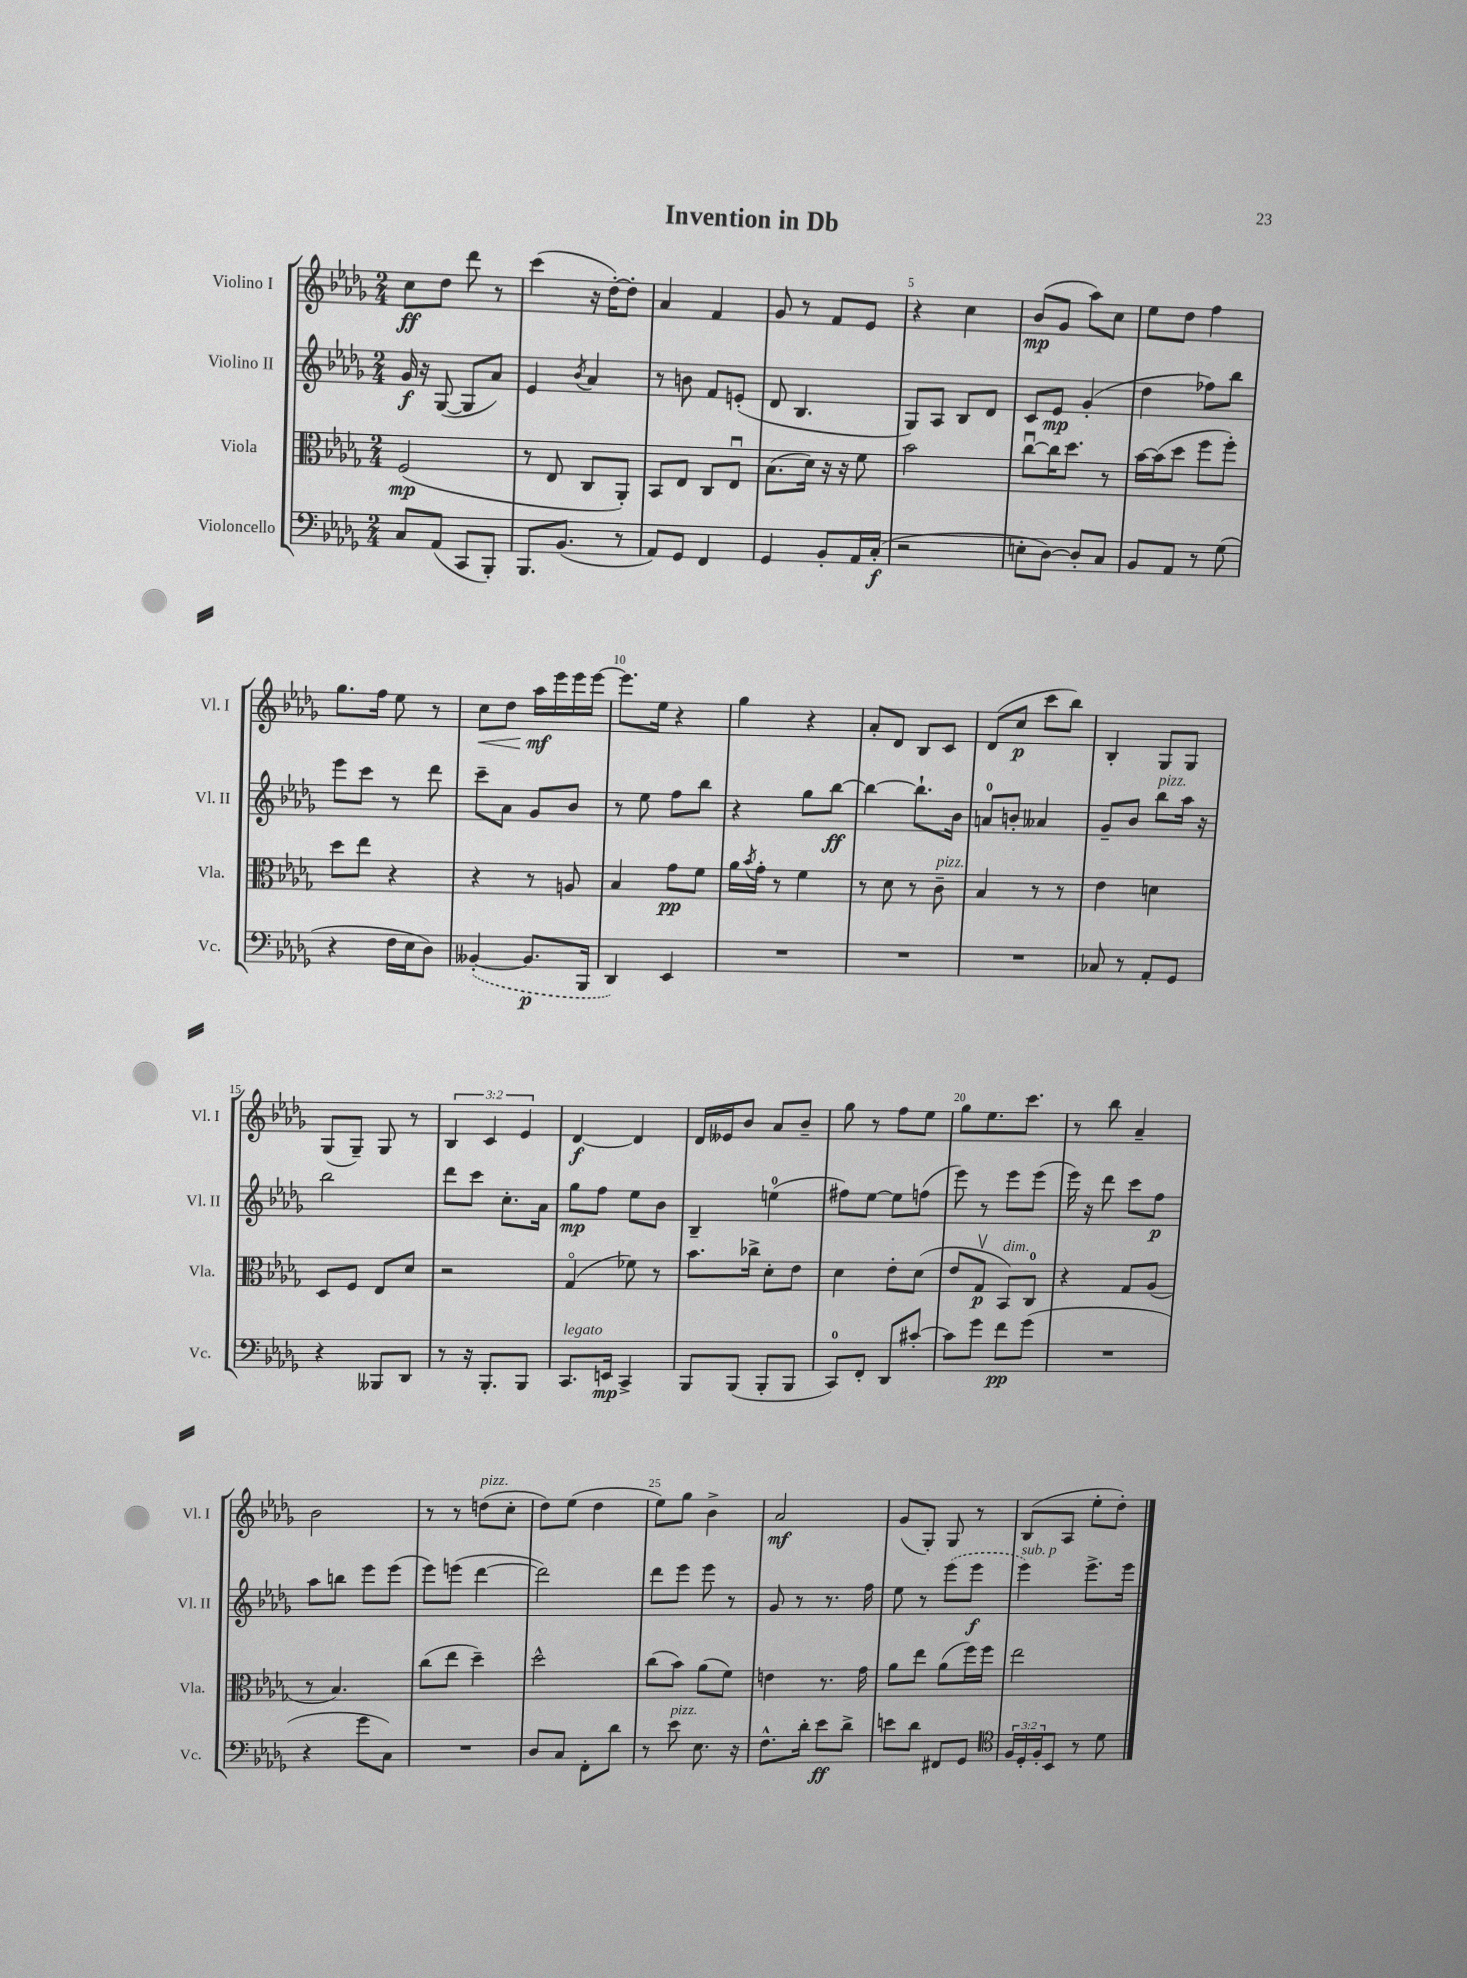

**kern	**dynam	**kern	**dynam	**kern	**dynam	**kern	**dynam
*part4	*part4	*part3	*part3	*part2	*part2	*part1	*part1
*staff4	*staff4	*staff3	*staff3	*staff2	*staff2	*staff1	*staff1
*I"Violoncello	*	*I"Viola	*	*I"Violino II	*	*I"Violino I	*
*I'Vc.	*	*I'Vla.	*	*I'Vl. II	*	*I'Vl. I	*
*clefF4	*	*clefC3	*	*clefG2	*	*clefG2	*
*k[b-e-a-d-g-]	*	*k[b-e-a-d-g-]	*	*k[b-e-a-d-g-]	*	*k[b-e-a-d-g-]	*
*M2/4	*	*M2/4	*	*M2/4	*	*M2/4	*
=1	=1	=1	=1	=1	=1	=1	=1
8C/L	.	(2F/	mp	16g-/	f	8cc\L	ff
.	.	.	.	16r	.	.	.
(8AA-/J	.	.	.	([8G-/	.	8dd-\J	.
8CC/L	.	.	.	8G-/L]	.	8ddd-\	.
8BBB-'/J)	.	.	.	8a-/J)	.	8r	.
=2	=2	=2	=2	=2	=2	=2	=2
8.BBB-/L	.	8r	.	4e-/	.	(4ccc\	.
.	.	8E-/	.	.	.	.	.
(8.BB-/J	.	.	.	.	.	.	.
.	.	.	.	8qb-/	.	.	.
.	.	8C/L	.	4a-/	.	16r	.
.	.	.	.	.	.	[16dd-'\KL)	.
8r	.	8AA-'/J)	.	.	.	8dd-'\J]	.
=3	=3	=3	=3	=3	=3	=3	=3
8AA-/L)	.	8BB-/L	.	8r	.	4a-/	.
8GG-/J	.	8E-/J	.	8bn\	.	.	.
4FF/	.	8C/L	.	8f/L	.	4f/	.
.	.	8E-u/J	.	(8en'/J	.	.	.
=4	=4	=4	=4	=4	=4	=4	=4
4GG-/	.	(8.B-\L	.	8d-/	.	8g-/	.
.	.	.	.	4.B-/	.	8r	.
.	.	16d-\Jk)	.	.	.	.	.
8BB-'/L	.	16r	.	.	.	8f/L	.
.	.	16r	.	.	.	.	.
16AA-/L	.	8f\	.	.	.	8e-/J	.
(16C'/JJ	f	.	.	.	.	.	.
=5	=5	=5	=5	=5	=5	=5	=5
2r	.	2b-\	.	8G-/L)	.	4r	.
.	.	.	.	8A-/J	.	.	.
.	.	.	.	8B-/L	.	4cc\	.
.	.	.	.	8d-/J	.	.	.
=6	=6	=6	=6	=6	=6	=6	=6
8En'\L	.	[8ccu\L	.	8c/L	.	(8b-/L	mp
[8D-\J)	.	16cc\K]	.	8e-/J	mp	8g-/J	.
.	.	8.dd-\J	.	.	.	.	.
8D-'/L]	.	.	.	(4g-'/	.	8aa-\L)	.
8C/J	.	8r	.	.	.	8cc\J	.
=7	=7	=7	=7	=7	=7	=7	=7
8BB-/L	.	[16b-\LL	.	4dd-\	.	8ee-\L	.
.	.	(16b-\J]	.	.	.	.	.
8AA-/J	.	8dd-\J	.	.	.	8dd-\J	.
8r	.	8ff\L	.	8ff-X\L)	.	4ff\	.
(8G-\	.	8ff'\J)	.	8bb-\J	.	.	.
!!LO:LB:g=z
=8	=8	=8	=8	=8	=8	=8	=8
4r	.	8dd-\L	.	8eee-\L	.	8.gg-\L	.
.	.	8ee-\J	.	8ccc\J	.	.	.
.	.	.	.	.	.	16ff\Jk	.
16F\LL	.	4r	.	8r	.	8ee-\	.
16E-\J	.	.	.	.	.	.	.
8D-\J)	.	.	.	8ddd-\	.	8r	.
=9	=9	=9	=9	=9	=9	=9	=9
!	!	!	!	!	!	!	!LO:HP:b
([4BB--X'/	.	4r	.	8ccc~\L	.	8cc\L	<
.	.	.	.	8a-\J	.	8dd-\J	.
8.BB--/L]	p	8r	.	8g-/L	.	16aa-\LL	mf
.	.	.	.	.	.	16eee-\	[
.	.	8An/	.	8b-/J	.	16eee-\	.
16BBB-/Jk	.	.	.	.	.	[16eee-\JJ	.
=10	=10	=10	=10	=10	=10	=10	=10
4DD-/)	.	4B-/	.	8r	.	8.eee-\L]	.
.	.	.	.	8ee-\	.	.	.
.	.	.	.	.	.	16ee-\Jk	.
4EE-/	.	8g-\L	pp	8ff\L	.	4r	.
.	.	8f\J	.	8bb-\J	.	.	.
=11	=11	=11	=11	=11	=11	=11	=11
2r	.	16a-\LL	.	4r	.	4gg-\	.
.	.	8qb-/	.	.	.	.	.
.	.	16g-'\JJ	.	.	.	.	.
.	.	8r	.	.	.	.	.
.	.	4f\	.	8gg-\L	.	4r	.
.	.	.	.	[8bb-\J	ff	.	.
=12	=12	=12	=12	=12	=12	=12	=12
2r	.	8r	.	4bb-\_	.	8a-'/L	.
.	.	8d-\	.	.	.	8d-/J	.
.	.	8r	.	8.bb-`\L]	.	8B-/L	.
!	!	!LO:TX:a:i:t=pizz.	!	!	!	!	!
.	.	8c~\	.	.	.	8c/J	.
.	.	.	.	16b-\Jk	.	.	.
=13	=13	=13	=13	=13	=13	=13	=13
2r	.	4B-/	.	8an/L	.	(8d-/L	.
.	.	.	.	8bn'/J	.	8cc/J	p
.	.	8r	.	4a--X/	.	8ccc\L	.
.	.	8r	.	.	.	8bb-\J)	.
=14	=14	=14	=14	=14	=14	=14	=14
8C-X/	.	4e-\	.	8g-~/L	.	4B-'/	.
8r	.	.	.	8b-/J	.	.	.
!	!	!	!	!LO:TX:a:i:t=pizz.	!	!	!
8AA-'/L	.	4dn\	.	8bb-\L	.	8G-/L	.
8GG-/J	.	.	.	16aa-\Jk	.	8G-/J	.
.	.	.	.	16r	.	.	.
!!LO:LB:g=z
=15	=15	=15	=15	=15	=15	=15	=15
4r	.	8D-/L	.	2bb-\	.	(8G-/L	.
.	.	8F/J	.	.	.	8G-~/J)	.
8BBB--X/L	.	8E-/L	.	.	.	8G-/	.
8DD-/J	.	8d-/J	.	.	.	8r	.
=16	=16	=16	=16	=16	=16	=16	=16
8r	.	2r	.	8ddd-\L	.	6B-/	.
16r	.	.	.	8ccc\J	.	.	.
.	.	.	.	.	.	6c/	.
8.BBB-'/L	.	.	.	.	.	.	.
.	.	.	.	8.cc'\L	.	.	.
.	.	.	.	.	.	6e-/	.
8BBB-/J	.	.	.	.	.	.	.
.	.	.	.	16a-\Jk	.	.	.
=17	=17	=17	=17	=17	=17	=17	=17
!LO:TX:a:i:t=legato	!	!	!	!	!	!	!
8.CC/L	.	(4G-/	.	8gg-\L	mp	[4d-/	f
.	.	.	.	8ff\J	.	.	.
16EEn/Jk	mp	.	.	.	.	.	.
4CC^/	.	8f-X\)	.	8ee-\L	.	4d-/]	.
.	.	8r	.	8b-\J	.	.	.
=18	=18	=18	=18	=18	=18	=18	=18
8BBB-/L	.	8.b-\L	.	4B-~/	.	16d-/LL	.
.	.	.	.	.	.	16e--X/J	.
(8BBB-/J	.	.	.	.	.	8b-/J	.
.	.	16cc-X^\Jk	.	.	.	.	.
8BBB-'/L	.	8d-'\L	.	(4een\	.	8a-/L	.
8BBB-/J	.	8e-\J	.	.	.	8b-~/J	.
=19	=19	=19	=19	=19	=19	=19	=19
8CC/L)	.	4d-\	.	8ff#X\L)	.	8gg-\	.
8FF'/J	.	.	.	[8ee-\J	.	8r	.
8DD-/L	.	8e-'\L	.	8ee-\L]	.	8ff\L	.
[8c#X'/J	.	(8d-\J	.	(8ffn\J	.	8ee-\J	.
=20	=20	=20	=20	=20	=20	=20	=20
8c#\L]	.	8e-/L	.	8eee-\)	.	8gg-\L	.
8g-\J	.	8G-v/J	p	8r	.	8.ee-\	.
!	!	!LO:TX:a:i:t=dim.	!	!	!	!	!
8f\L	pp	8BB-/L)	.	8eee-\L	.	.	.
.	.	.	.	.	.	8.ccc\J	.
(8g-\J	.	8C/J	.	(8eee-\J	.	.	.
=21	=21	=21	=21	=21	=21	=21	=21
2r	.	4r	.	16eee-\)	.	8r	.
.	.	.	.	16r	.	.	.
.	.	.	.	8ddd-\	.	8bb-\	.
.	.	8G-/L	.	8ccc\L	.	4a-~/	.
.	.	(8A-/J	.	8ff\J	p	.	.
!!LO:LB:g=z
=22	=22	=22	=22	=22	=22	=22	=22
4r	.	8r	.	8aa-\L	.	2b-\	.
.	.	4.B-/)	.	8bbn\J	.	.	.
8g-\L	.	.	.	8eee-\L	.	.	.
8C\J)	.	.	.	(8eee-\J	.	.	.
=23	=23	=23	=23	=23	=23	=23	=23
2r	.	(8cc\L	.	8eee-\L)	.	8r	.
.	.	8ee-\J	.	(8eeen\J	.	8r	.
!	!	!	!	!	!	!LO:TX:a:i:t=pizz.	!
.	.	4dd-~\)	.	[4ddd-\	.	(8ddn\L	.
.	.	.	.	.	.	8cc'\J	.
=24	=24	=24	=24	=24	=24	=24	=24
8D-/L	.	2dd-^^\	.	2ddd-\])	.	8dd-\L)	.
8C/J	.	.	.	.	.	(8ee-\J	.
8FF'\L	.	.	.	.	.	4dd-\	.
8d-\J	.	.	.	.	.	.	.
=25	=25	=25	=25	=25	=25	=25	=25
8r	.	(8cc\L	.	8ddd-\L	.	8ee-\L)	.
!LO:TX:a:i:t=pizz.	!	!	!	!	!	!	!
8e-\	.	8b-\J)	.	8eee-\J	.	8gg-\J	.
8.E-\	.	(8a-\L	.	8eee-\	.	4b-^\	.
.	.	8f\J)	.	8r	.	.	.
16r	.	.	.	.	.	.	.
=26	=26	=26	=26	=26	=26	=26	=26
8.F^^\L	.	4en\	.	8g-/	.	2a-/	mf
.	.	.	.	8r	.	.	.
16d-'\Jk	.	.	.	.	.	.	.
8e-\L	ff	8.r	.	8.r	.	.	.
8d-^\J	.	.	.	.	.	.	.
.	.	16g-\	.	16ff\	.	.	.
=27	=27	=27	=27	=27	=27	=27	=27
8en\L	.	8a-\L	.	8ee-\	.	(8g-/L	.
8d-\J	.	8ee-\J	.	8r	.	8G-'/J)	.
8FF#X/L	.	(8a-\L	.	(8eee-\L	.	8G-/	.
8GG-/J	.	16ff\L)	.	8eee-\J	f	8r	.
.	.	16ff\JJ	.	.	.	.	.
=28	=28	=28	=28	=28	=28	=28	=28
*clefC4	*	*	*	*	*	*	*
!	!	!	!	!LO:TX:a:i:t=sub. p	!	!	!
24F/LL	.	2ee-\	.	4eee-\)	.	(8B-/L	.
24D-'/	.	.	.	.	.	.	.
24F'/J	.	.	.	.	.	.	.
8BB-/J	.	.	.	.	.	8A-/J	.
8r	.	.	.	8.eee-^\L	.	8ee-'\L	.
8d-\	.	.	.	.	.	8dd-'\J)	.
.	.	.	.	16eee-\Jk	.	.	.
==	==	==	==	==	==	==	==
*-	*-	*-	*-	*-	*-	*-	*-
